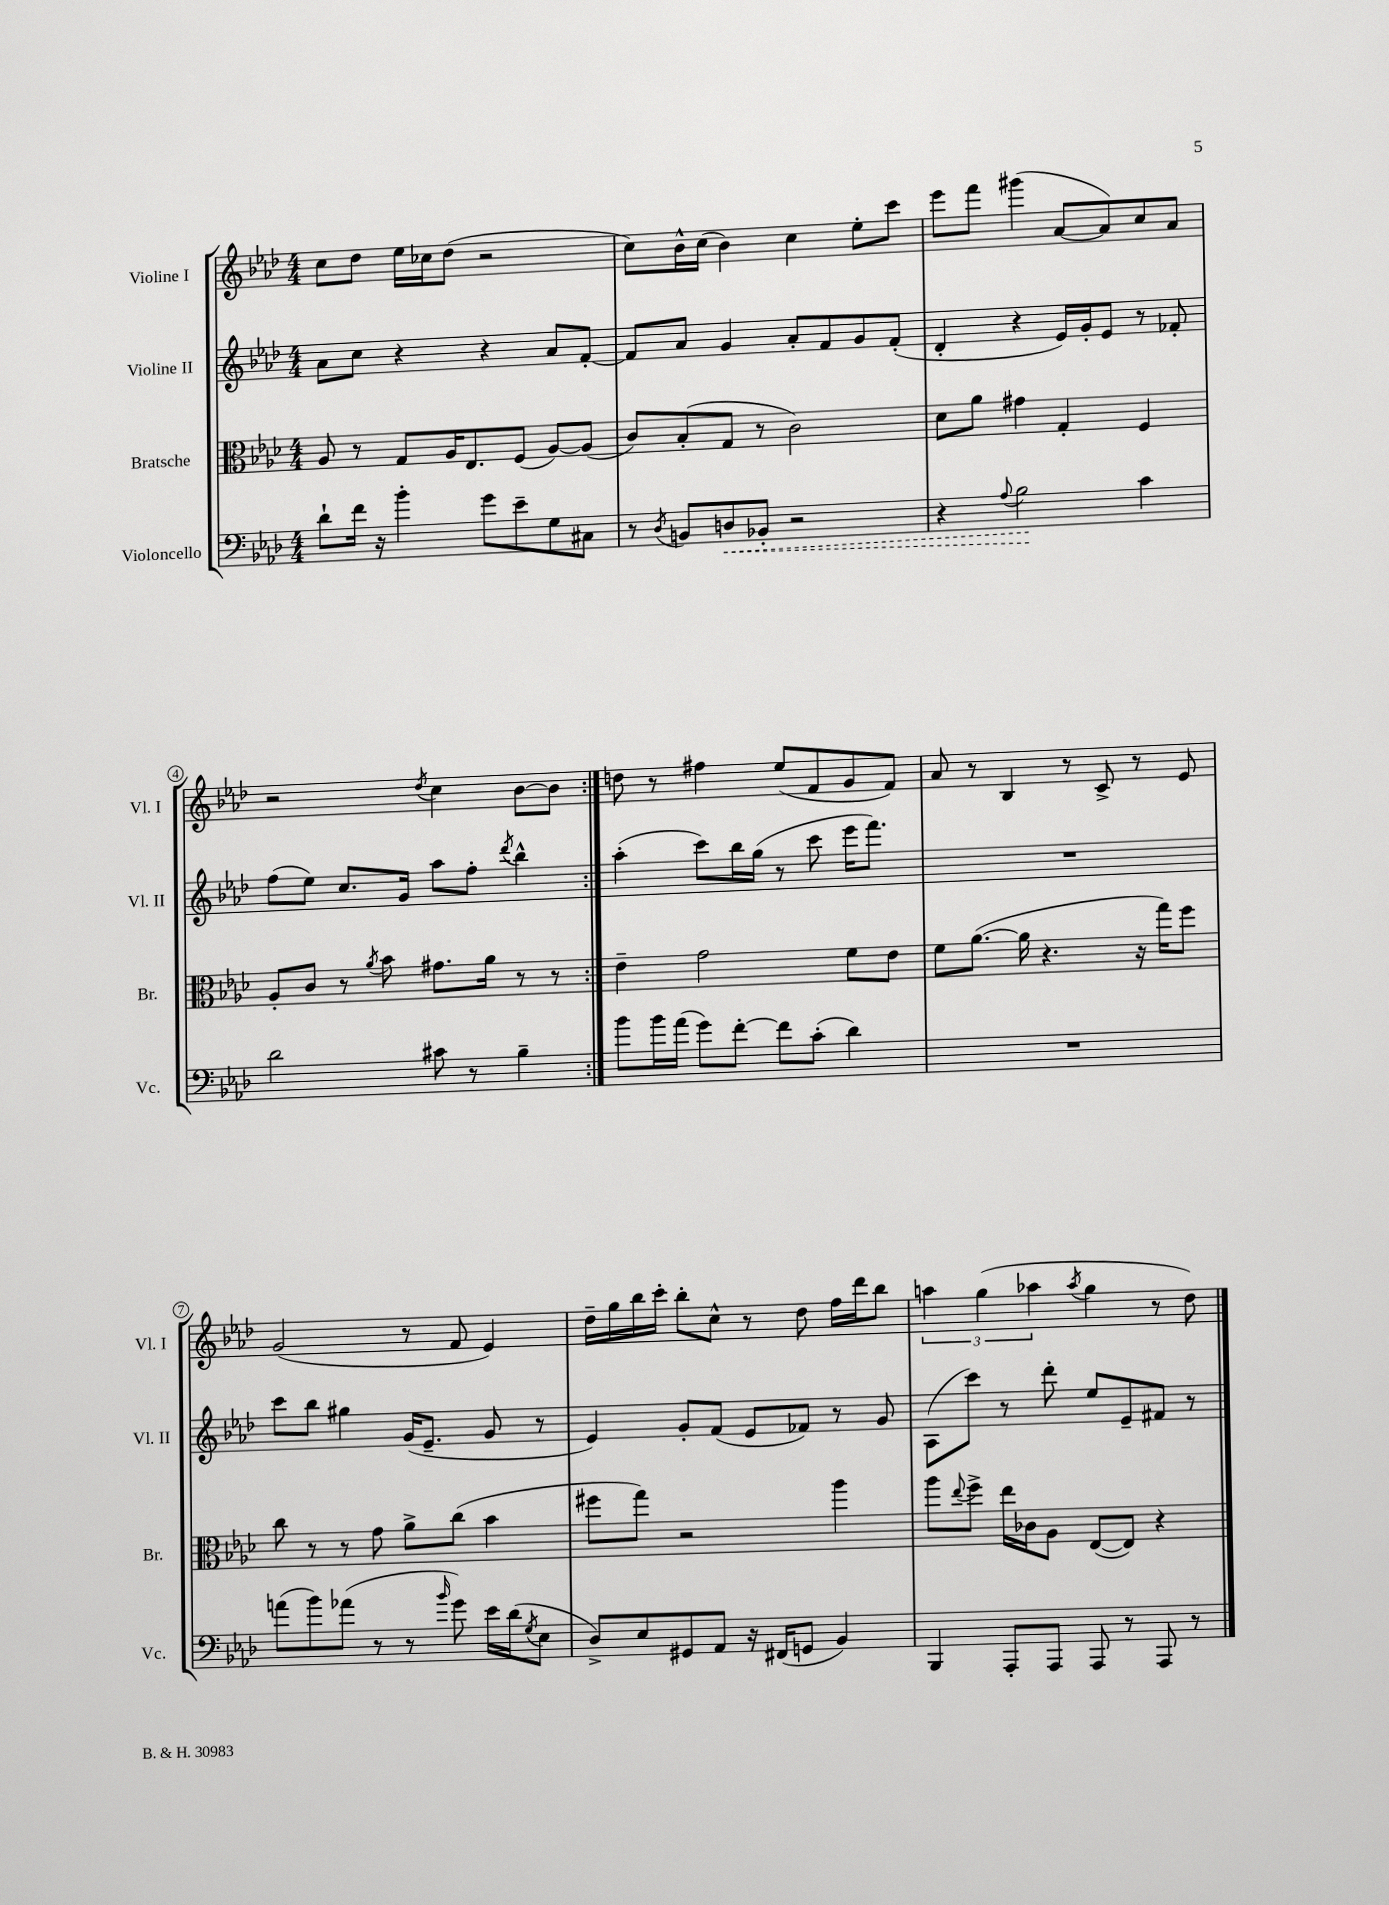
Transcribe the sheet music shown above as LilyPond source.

<<
\new StaffGroup <<
\new Staff = "s0" \with { instrumentName = "Violine I" shortInstrumentName = "Vl. I" } {
    \clef treble \key aes \major \numericTimeSignature \time 4/4
    \repeat volta 2 { c''8 des''8 ees''16 ces''16 des''8( r2 |
    c''8) bes'16-^ c''16( bes'4) c''4 ees''8-. c'''8 |
    ees'''8 f'''8 gis'''4( aes'8~ aes'8) c''8 aes'8 |
    r2 \acciaccatura { des''8 } c''4 bes'8~ bes'8 | }
    d''8 r8 fis''4 ees''8( f'8 g'8 f'8) |
    aes'8 r8 bes4 r8 c'8-> r8 ees'8 |
    g'2( r8 f'8 ees'4) |
    des''16-- g''16 bes''16 c'''16-. bes''8-. c''8-^ r8 des''8 f''16 des'''16 bes''8 |
    \tuplet 3/2 { a''4 g''4( aes''4 } \acciaccatura { aes''8 } g''4 r8 des''8) \bar "|." |
}
\new Staff = "s1" \with { instrumentName = "Violine II" shortInstrumentName = "Vl. II" } {
    \clef treble \key aes \major \numericTimeSignature \time 4/4
    \repeat volta 2 { aes'8 c''8 r4 r4 aes'8 f'8~-. |
    f'8 aes'8 g'4 aes'8-. f'8 g'8 f'8-.( |
    des'4-. r4 ees'16) g'16-. ees'8 r8 fes'8-. |
    f''8( ees''8) c''8. g'16 aes''8 f''8-. \acciaccatura { des'''8 } bes''4-^ | }
    aes''4-.( c'''8) bes''16 g''16( r8 c'''8 ees'''16 f'''8.) |
    R1 |
    c'''8 bes''8 gis''4 g'16( ees'8.-- g'8 r8 |
    ees'4) g'8-. f'8( ees'8 fes'8) r8 g'8 |
    aes8( c'''8) r8 des'''8-. ees''8 ees'8-- fis'8 r8 \bar "|." |
}
\new Staff = "s2" \with { instrumentName = "Bratsche" shortInstrumentName = "Br." } {
    \clef alto \key aes \major \numericTimeSignature \time 4/4
    \repeat volta 2 { aes8 r8 g8 aes16 ees8. f8( aes8~) aes8( |
    c'8) bes8-.( g8 r8 c'2) |
    des'8 aes'8 gis'4 g4-. f4 |
    aes8-. c'8 r8 \acciaccatura { aes'8 } bes'8 gis'8. aes'16 r8 r8 | }
    ees'4-- g'2 f'8 ees'8 |
    f'8 aes'8.~( aes'16 r4. r16 g''16) f''8 |
    c''8 r8 r8 g'8 aes'8-> c''8( bes'4 |
    fis''8 g''8) r2 aes''4 |
    aes''8 \appoggiatura { ees''8 } f''8-> ees''16 ces'16 aes8 ees8~( ees8) r4 \bar "|." |
}
\new Staff = "s3" \with { instrumentName = "Violoncello" shortInstrumentName = "Vc." } {
    \clef bass \key aes \major \numericTimeSignature \time 4/4
    \repeat volta 2 { des'8-! f'16 r16 bes'4-. g'8 ees'8-- g8 cis8 |
    r8 \acciaccatura { des8 } b,8 \once \override Hairpin.style = #'dashed-line d8\< bes,8-. r2 |
    r4 \appoggiatura { aes8 } bes2\! c'4 |
    des'2 cis'8 r8 bes4-- | }
    bes'8 bes'16 aes'16( g'8) f'8~-. f'8 c'8-.( des'4) |
    R1 |
    a'8( bes'8) aes'8( r8 r8 \grace { bes'16 } g'8) ees'16 des'16( \acciaccatura { g8 } ees8 |
    des8->) ees8 gis,8 aes,8 r16 fis,16( g,8 bes,4) |
    bes,,4 aes,,8-. aes,,8 aes,,8 r8 aes,,8 r8 \bar "|." |
}
>>
>>
\layout { \context { \Score \override BarNumber.stencil = #(make-stencil-circler 0.1 0.3 ly:text-interface::print) } }
